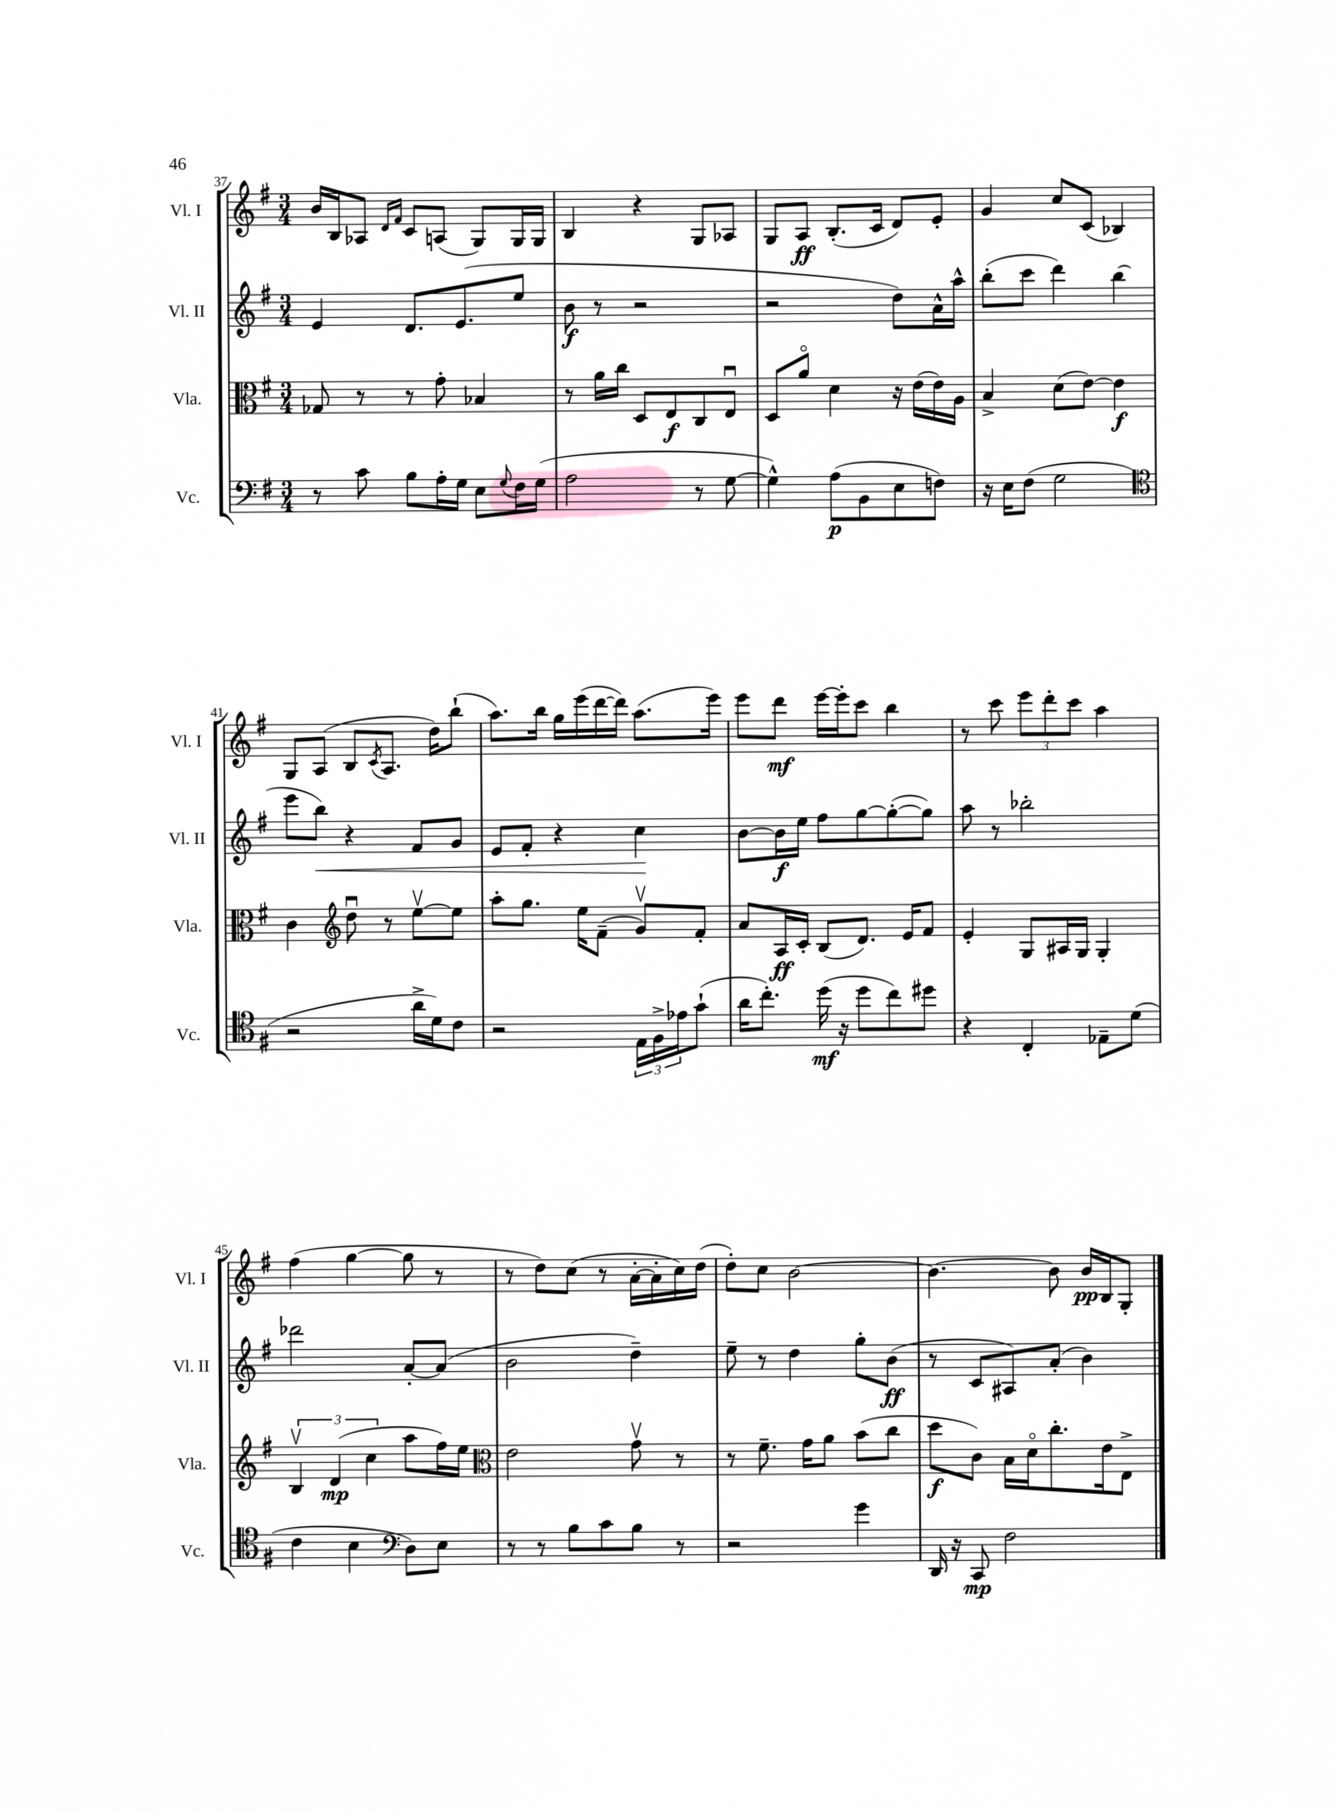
<<
\new StaffGroup <<
\new Staff = "s0" \with { instrumentName = "Vl. I" shortInstrumentName = "Vl. I" } {
    \clef treble \key g \major \numericTimeSignature \time 3/4
    b'16 b16 aes8 \grace { d'16 fis'16 } c'8 a8( g8) g16 g16 |
    b4 r4 g8 aes8 |
    g8 a8\ff b8.-.( c'16 d'8) e'8-. |
    g'4 c''8 c'8( bes4) |
    g8 a8( b8 \acciaccatura { c'8 } a8. d''16) b''8-!( |
    a''8.) b''16 g''16 e'''16( d'''16~ d'''16) a''8.( e'''16) |
    e'''8 d'''8\mf e'''16~ e'''16-. c'''8 b''4 |
    r8 c'''8 \tuplet 3/2 { e'''8 d'''8-. c'''8 } a''4 |
    fis''4( g''4~ g''8 r8 |
    r8 d''8) c''8( r8 a'16~-. a'16-. c''16) d''16( |
    d''8-.) c''8 b'2~ |
    b'4.~ b'8 b'16\pp b16 g8-. \bar "|." |
}
\new Staff = "s1" \with { instrumentName = "Vl. II" shortInstrumentName = "Vl. II" } {
    \clef treble \key g \major \numericTimeSignature \time 3/4
    e'4 d'8. e'8.( e''8 |
    b'8\f r8 r2 |
    r2 d''8) a'16-^ a''16-^ |
    b''8-.( c'''8 d'''4) b''4( |
    e'''8 b''8\<) r4 fis'8 g'8 |
    e'8 fis'8-. r4 c''4\! |
    b'8~ b'16\f e''16 fis''8 g''8~ g''8~-.( g''8) |
    a''8 r8 bes''2-. |
    des'''2 a'8~-. a'8( |
    b'2 d''4--) |
    e''8-- r8 d''4 g''8-. b'8\ff( |
    r8 c'8 ais8) a'8-.( b'4) \bar "|." |
}
\new Staff = "s2" \with { instrumentName = "Vla." shortInstrumentName = "Vla." } {
    \clef alto \key g \major \numericTimeSignature \time 3/4
    ges8 r8 r8 g'8-. bes4 |
    r8 a'16 c''16 d8 e8\f c8 e8\downbow |
    d8 a'8\flageolet d'4 r16 e'16( e'16) a16 |
    b4-> d'8( e'8~) e'4\f |
    c'4 \clef treble d''8\downbow r8 e''8~\upbow e''8 |
    a''8-. g''8. e''16 fis'8--( g'8\upbow) fis'8-. |
    a'8 a16\ff c'16-. b8( d'8.) e'16 fis'8 |
    e'4-. g8 ais16 g16 g4-. |
    \tuplet 3/2 { b4\upbow d'4\mp( c''4 } a''8 fis''16) e''16 |
    \clef alto e'2 g'8\upbow r8 |
    r8 fis'8.-- g'16 a'8 b'8( c''8 |
    d''8\f c'8) b16 d'16\flageolet c''8.-. e'16 e8-> \bar "|." |
}
\new Staff = "s3" \with { instrumentName = "Vc." shortInstrumentName = "Vc." } {
    \clef bass \key g \major \numericTimeSignature \time 3/4
    r8 c'8 b8 a16-. g16 e8 \appoggiatura { g8 } fis16 g16( |
    a2 r8 g8~ |
    g4-^) a8\p( b,8 e8 f8) |
    r16 e16 fis8( g2 |
    \clef tenor r2 a'16-> d'16) c'8 |
    r2 \tuplet 3/2 { e16 fis16-> ees'16 } g'8-!( |
    a'16 c''8.-.) d''16\mf( r16 d''8 c''8) dis''8 |
    r4 c4-. ees8-- d'8( |
    c'4 b4 \clef bass d8) e8 |
    r8 r8 b8 c'8 b8 r8 |
    r2 g'4 |
    d,16 r16 c,8\mp fis2 \bar "|." |
}
>>
>>
\layout { \context { \Score currentBarNumber = #37 } }
